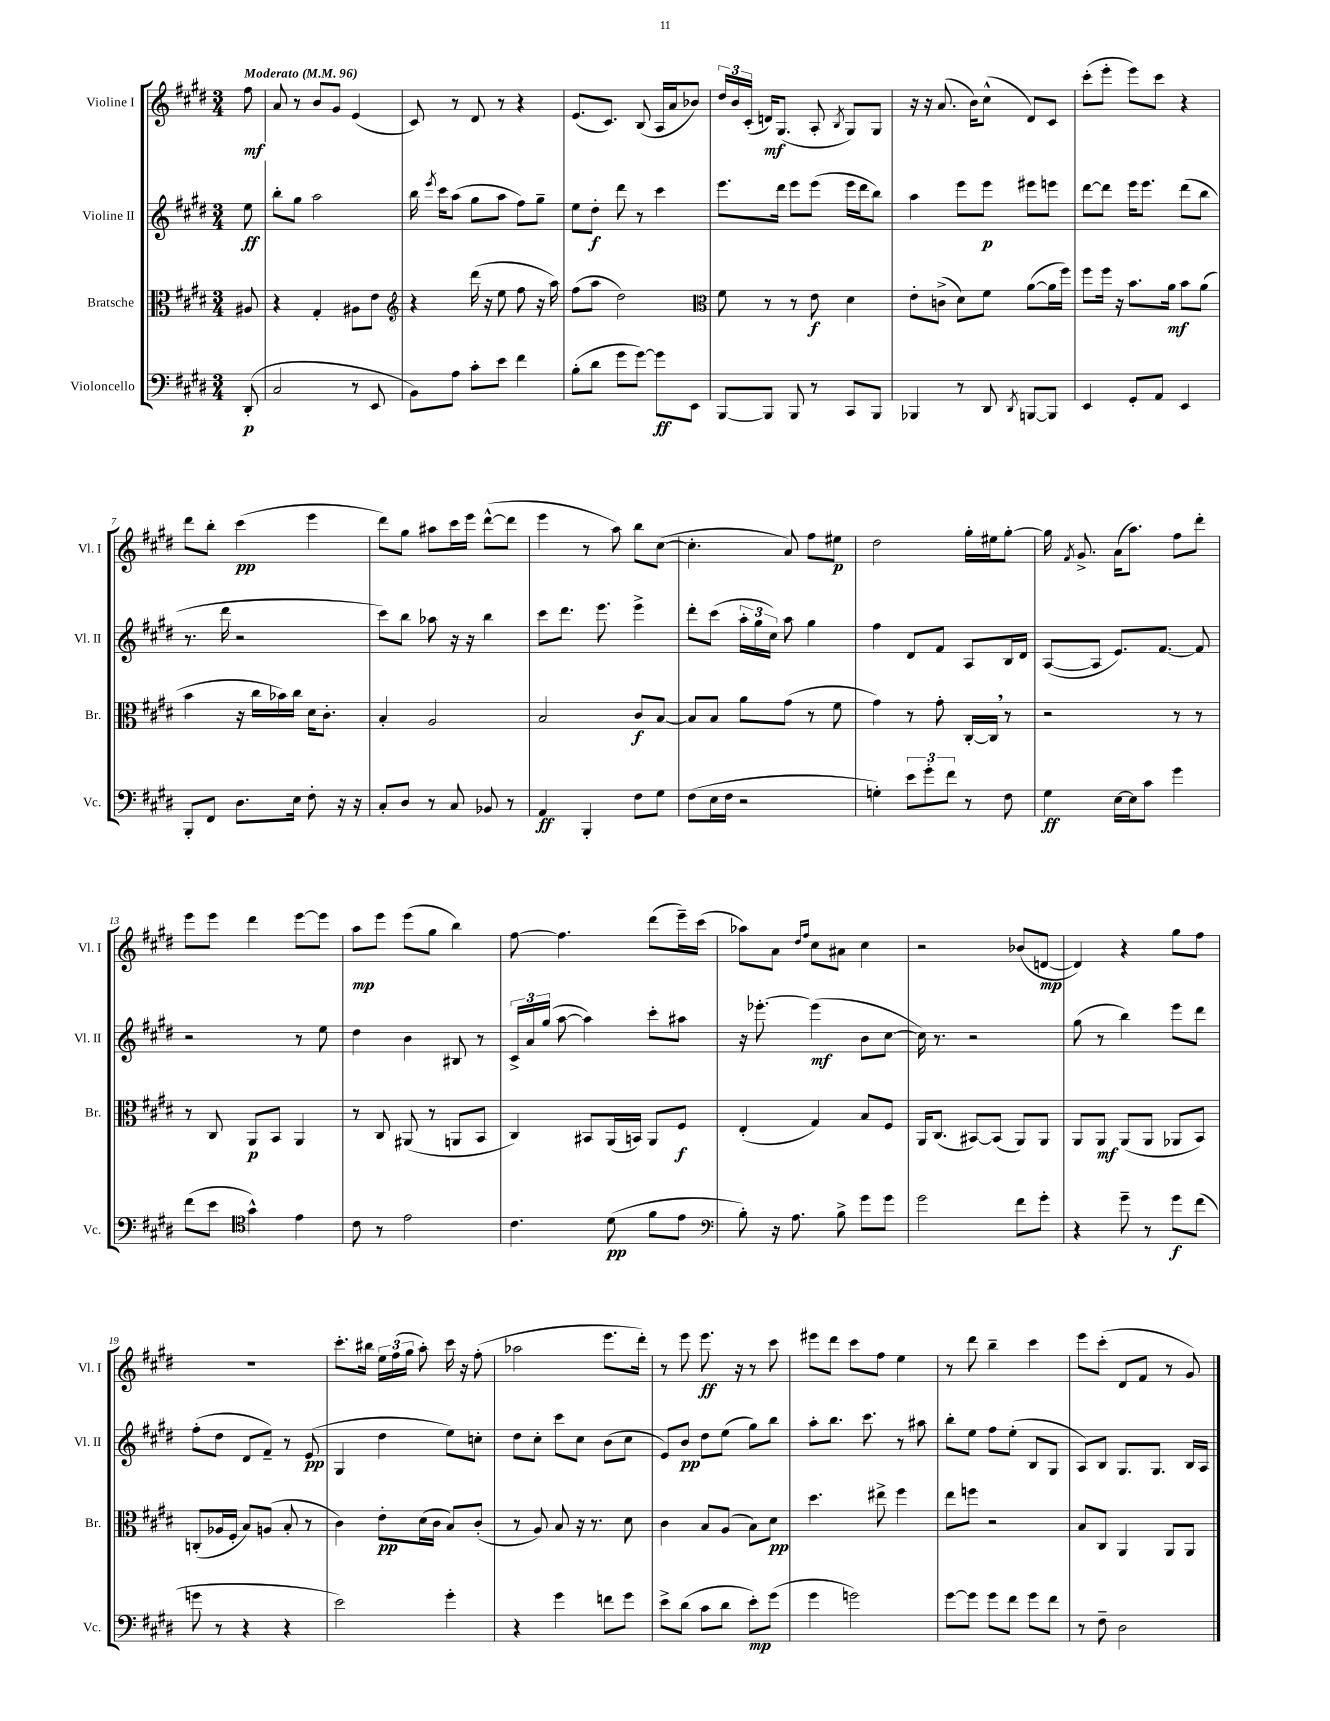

**kern	**dynam	**kern	**dynam	**kern	**dynam	**kern	**dynam
*part4	*part4	*part3	*part3	*part2	*part2	*part1	*part1
*staff4	*staff4	*staff3	*staff3	*staff2	*staff2	*staff1	*staff1
*I"Violoncello	*	*I"Bratsche	*	*I"Violine II	*	*I"Violine I	*
*I'Vc.	*	*I'Br.	*	*I'Vl. II	*	*I'Vl. I	*
*clefF4	*	*clefC3	*	*clefG2	*	*clefG2	*
*k[f#c#g#d#]	*	*k[f#c#g#d#]	*	*k[f#c#g#d#]	*	*k[f#c#g#d#]	*
*M3/4	*	*M3/4	*	*M3/4	*	*M3/4	*
*MM96	*	*MM96	*	*MM96	*	*MM96	*
=	=	=	=	=	=	=	=
!	!	!	!	!	!	!LO:TX:a:B:t=Moderato	!
(8DD#'/	p	8A#X/	.	8ee\	ff	8ff#\	mf
=1	=1	=1	=1	=1	=1	=1	=1
2C#/	.	4r	.	8bb'\L	.	8a/	.
.	.	.	.	8gg#\J	.	8r	.
.	.	4G#'/	.	2aa\	.	8b/L	.
.	.	.	.	.	.	8g#/J	.
8r	.	8A#X\L	.	.	.	(4e/	.
8EE/	.	8e\J	.	.	.	.	.
=2	=2	=2	=2	=2	=2	=2	=2
*	*	*clefG2	*	*	*	*	*
8BB\L)	.	4r	.	16bb\	.	8c#/)	.
.	.	.	.	8qeee/	.	.	.
.	.	.	.	16ccc#\KL	.	.	.
8A\J	.	.	.	(8aa\J	.	8r	.
8c#'\L	.	(16ddd#\	.	8gg#\L	.	8d#/	.
.	.	16r	.	.	.	.	.
8e\J	.	8ee\	.	8aa\J	.	8r	.
4f#\	.	8ff#\	.	8ff#\L)	.	4r	.
.	.	16r	.	8gg#~\J	.	.	.
.	.	16aa\)	.	.	.	.	.
=3	=3	=3	=3	=3	=3	=3	=3
(8B'\L	.	(8ff#\L	.	8ee\L	.	(8.e/L	.
8d#\J	.	8aa\J	.	8dd#'\J	f	.	.
.	.	.	.	.	.	8.c#/J)	.
8g#\L	.	2dd#\)	.	8ddd#\	.	.	.
[8g#\J)	.	.	.	8r	.	(8B/	.
8g#\L]	ff	.	.	4ccc#\	.	16A/LL	.
.	.	.	.	.	.	16a/J	.
8EE\J	.	.	.	.	.	8b-X/J)	.
=4	=4	=4	=4	=4	=4	=4	=4
*	*	*clefC3	*	*	*	*	*
[8BBB/L	.	8f#\	.	8.eee\L	.	24dd#/LL	.
.	.	.	.	.	.	24b/	.
.	.	.	.	.	.	(24c#'/JJ	.
8BBB/J]	.	8r	.	.	.	16dn/KL)	mf
.	.	.	.	16ddd#\Jk	.	(8.G#/J	.
8BBB/	.	8r	.	8eee\L	.	.	.
8r	.	8e\	f	(8eee\J	.	8A'/	.
.	.	.	.	.	.	8qB/	.
8CC#/L	.	4d#\	.	16eee\LL	.	8G#/L)	.
.	.	.	.	16ddd#\J	.	.	.
8BBB/J	.	.	.	8bb\J)	.	8G#/J	.
=5	=5	=5	=5	=5	=5	=5	=5
4BBB-X/	.	8e'\L	.	4aa\	.	16r	.
.	.	.	.	.	.	16r	.
.	.	(8cn^\J	.	.	.	(8.a/	.
8r	.	8d#\L)	.	8eee\L	.	.	.
.	.	.	.	.	.	16b\KL)	.
8DD#/	.	8f#\J	.	8eee\J	p	(8cc#^^\J	.
8qDD#/	.	.	.	.	.	.	.
[8BBBn/L	.	([8a\L	.	8eee#X\L	.	8d#/L)	.
8BBB/J]	.	16a\L]	.	8eeen\J	.	8c#/J	.
.	.	16ff#\JJ)	.	.	.	.	.
=6	=6	=6	=6	=6	=6	=6	=6
4EE/	.	8ff#\L	.	[8ddd#\L	.	(8ccc#'\L	.
.	.	16ff#\Jk	.	8ddd#\J]	.	8eee'\J	.
.	.	16r	.	.	.	.	.
8GG#'/L	.	8.b\L	.	16eee\KL	.	8eee\L)	.
.	.	.	.	8.eee\J	.	.	.
8AA/J	.	.	.	.	.	8ccc#\J	.
.	.	16a\Jk	mf	.	.	.	.
4EE/	.	8b\L	.	(8ddd#\L	.	4r	.
.	.	(8a\J	.	8bb\J	.	.	.
!!LO:LB:g=z
=7	=7	=7	=7	=7	=7	=7	=7
8BBB'/L	.	4b\	.	8.r	.	8ddd#\L	.
8FF#/J	.	.	.	.	.	8bb'\J	.
.	.	.	.	16ddd#\	.	.	.
8.D#\L	.	16r	.	2r	.	(4ccc#\	pp
.	.	16cc#\LL	.	.	.	.	.
.	.	16b-X\)	.	.	.	.	.
16E\Jk	.	16cc#\JJ	.	.	.	.	.
8F#'\	.	16d#\KL	.	.	.	4eee\	.
.	.	8.c#'\J	.	.	.	.	.
16r	.	.	.	.	.	.	.
16r	.	.	.	.	.	.	.
=8	=8	=8	=8	=8	=8	=8	=8
8C#'/L	.	4B'/	.	8ccc#\L)	.	8ddd#\L)	.
8D#/J	.	.	.	8bb\J	.	8gg#\J	.
8r	.	2A/	.	8aa-X\	.	8aa#X\L	.
8C#/	.	.	.	16r	.	16ccc#\L	.
.	.	.	.	16r	.	16eee\JJ	.
8BB-X/	.	.	.	4bb\	.	([8ddd#^^\L	.
8r	.	.	.	.	.	8ddd#\J]	.
=9	=9	=9	=9	=9	=9	=9	=9
4AA/	ff	2B/	.	8ccc#\L	.	4eee\	.
.	.	.	.	8.ddd#\J	.	.	.
4BBB'/	.	.	.	.	.	8r	.
.	.	.	.	8.eee\	.	.	.
.	.	.	.	.	.	8aa\)	.
8F#\L	.	8c#/L	f	4eee^\	.	8bb\L	.
8G#\J	.	[8B/J	.	.	.	([8cc#\J	.
=10	=10	=10	=10	=10	=10	=10	=10
(8F#\L	.	8B/L]	.	8ddd#'\L	.	4.cc#'\]	.
16E\L	.	8B/J	.	(8ccc#\J	.	.	.
16F#\JJ	.	.	.	.	.	.	.
2r	.	8a\L	.	24aa'\LL	.	.	.
.	.	.	.	24gg#\	.	.	.
.	.	.	.	24cc#\JJ)	.	.	.
.	.	(8g#\J	.	8aa\	.	8a/)	.
.	.	8r	.	4gg#\	.	8ff#\L	.
.	.	8f#\	.	.	.	8ee#X\J	p
=11	=11	=11	=11	=11	=11	=11	=11
4Gn'\)	.	4g#\)	.	4ff#\	.	2dd#\	.
12e\L	.	8r	.	8d#/L	.	.	.
12g#'\	.	.	.	.	.	.	.
.	.	8g#'\	.	8f#/J	.	.	.
12f#\J	.	.	.	.	.	.	.
8r	.	[16C#'/LL	.	8A/L	.	16gg#'\LL	.
.	.	16C#,/JJ]	.	.	.	16ee#X\J	.
8F#\	.	8r	.	16B/L	.	[8gg#'\J	.
.	.	.	.	16d#/JJ	.	.	.
=12	=12	=12	=12	=12	=12	=12	=12
4G#\	ff	2r	.	([8A/L	.	16gg#\]	.
.	.	.	.	.	.	8qf#/	.
.	.	.	.	.	.	8.g#^/	.
.	.	.	.	8A/J]	.	.	.
[16E\LL	.	.	.	8.e/L)	.	(16a\KL	.
16E\J]	.	.	.	.	.	8.aa\J)	.
8c#\J	.	.	.	.	.	.	.
.	.	.	.	[8.f#/J	.	.	.
4g#\	.	8r	.	.	.	8ff#\L	.
.	.	8r	.	8f#/]	.	8ddd#'\J	.
!!LO:LB:g=z
=13	=13	=13	=13	=13	=13	=13	=13
(8f#\L	.	8r	.	2r	.	8eee\L	.
8e\J	.	8C#/	.	.	.	8eee\J	.
*clefC4	*	*	*	*	*	*	*
4g#^^\)	.	8AA/L	p	.	.	4ddd#\	.
.	.	8BB/J	.	.	.	.	.
4e\	.	4AA/	.	8r	.	[8eee\L	.
.	.	.	.	8ee\	.	8eee\J]	.
=14	=14	=14	=14	=14	=14	=14	=14
8c#\	.	8r	.	4dd#\	.	8aa\L	mp
8r	.	8C#/	.	.	.	8eee\J	.
2e\	.	(8AA#X/	.	4b\	.	(8eee\L	.
.	.	8r	.	.	.	8gg#\J	.
.	.	8AAn/L	.	8B#X/	.	4bb\)	.
.	.	8BB/J	.	8r	.	.	.
=15	=15	=15	=15	=15	=15	=15	=15
4.c#\	.	4C#/)	.	24c#^/LL	.	[8ff#\	.
.	.	.	.	24a/	.	.	.
.	.	.	.	(24gg#/JJ	.	.	.
.	.	.	.	[8aa\	.	4.ff#\]	.
.	.	8BB#X/L	.	4aa\])	.	.	.
(8d#\	pp	(16AA/L	.	.	.	.	.
.	.	16BBn/JJ)	.	.	.	.	.
8f#\L	.	8AA/L	.	8ccc#'\L	.	(8ddd#\L	.
8e\J	.	8F#/J	f	8aa#X\J	.	16eee~\L)	.
.	.	.	.	.	.	(16ccc#\JJ	.
=16	=16	=16	=16	=16	=16	=16	=16
*clefF4	*	*	*	*	*	*	*
8B'\)	.	(4E'/	.	16r	.	8aa-X\L)	.
.	.	.	.	[8.eee-X'\	.	.	.
16r	.	.	.	.	.	8a\J	.
8.A\	.	.	.	.	.	.	.
.	.	.	.	.	.	16qqdd#/LL	.
.	.	.	.	.	.	16qqff#/JJ	.
.	.	4G#/)	.	(4eee-\]	mf	8cc#\L	.
8B^\	.	.	.	.	.	8a#X\J	.
8g#\L	.	8B/L	.	8b\L	.	4cc#\	.
8g#\J	.	8F#/J	.	[8cc#\J	.	.	.
=17	=17	=17	=17	=17	=17	=17	=17
2g#\	.	16AA/KL	.	16cc#\])	.	2r	.
.	.	(8.C#/J	.	8.r	.	.	.
.	.	[8BB#X/L)	.	2r	.	.	.
.	.	(8BB#/J]	.	.	.	.	.
8f#\L	.	8AA/L)	.	.	.	(8b-X/L	.
8g#'\J	.	8AA/J	.	.	.	[8dn/J	mp
=18	=18	=18	=18	=18	=18	=18	=18
4r	.	8AA/L	.	(8gg#\	.	4d/])	.
.	.	8AA/J	mf	8r	.	.	.
8g#~\	.	(8AA/L	.	4bb\)	.	4r	.
8r	.	8AA/J	.	.	.	.	.
8g#\L	f	8AA-X/L	.	8eee\L	.	8gg#\L	.
(8f#\J	.	8BB/J)	.	8ddd#\J	.	8ff#\J	.
!!LO:LB:g=z
=19	=19	=19	=19	=19	=19	=19	=19
8gn\	.	(8Cn'/L	.	(8ff#'\L	.	2.r	.
8r	.	16A-X/L	.	8dd#\J	.	.	.
.	.	16F#'/JJ	.	.	.	.	.
4r	.	8B/L)	.	8d#/L	.	.	.
.	.	(8An/J	.	8f#~/J)	.	.	.
4r	.	8B'/	.	8r	.	.	.
.	.	8r	.	(8e/	pp	.	.
=20	=20	=20	=20	=20	=20	=20	=20
2e\)	.	4c#\)	.	4G#/	.	8.ccc#'\L	.
.	.	.	.	.	.	16bb#X\Jk	.
.	.	8e'\L	pp	4dd#\	.	24ee\LL	.
.	.	.	.	.	.	(24ff#\	.
.	.	.	.	.	.	24gg#\JJ	.
.	.	(16d#\L	.	.	.	8aa'\)	.
.	.	16c#\JJ	.	.	.	.	.
4g#'\	.	8B/L)	.	8ee\L)	.	16ccc#\	.
.	.	.	.	.	.	16r	.
.	.	(8c#'/J	.	8ccn'\J	.	(8ff#'\	.
=21	=21	=21	=21	=21	=21	=21	=21
4r	.	8r	.	8dd#\L	.	2aa-X\	.
.	.	8A/)	.	8cc#'\J	.	.	.
4g#\	.	8B/	.	8ccc#\L	.	.	.
.	.	16r	.	8cc#\J	.	.	.
.	.	8.r	.	.	.	.	.
8fn\L	.	.	.	(8b\L	.	8.eee\L	.
8g#\J	.	8d#\	.	8cc#\J	.	.	.
.	.	.	.	.	.	16ddd#'\Jk)	.
=22	=22	=22	=22	=22	=22	=22	=22
8e^\L	.	4c#\	.	8e/L)	.	8r	.
(8d#\J	.	.	.	8b/J	pp	8eee\	.
8c#\L	.	8B/L	.	8dd#\L	.	8.eee\	ff
8d#\J	.	(8A/J	.	(8ee\J	.	.	.
.	.	.	.	.	.	16r	.
8e'\L)	mp	8B\L)	.	8gg#\L)	.	8r	.
(8g#\J	.	8d#\J	pp	8bb\J	.	8ccc#\	.
=23	=23	=23	=23	=23	=23	=23	=23
4g#\	.	4.dd#\	.	8aa'\L	.	8eee#X\L	.
.	.	.	.	8.bb\J	.	8ddd#\J	.
2gn\)	.	.	.	.	.	8ccc#\L	.
.	.	.	.	8.ccc#\	.	.	.
.	.	8ee#X^\	.	.	.	8ff#\J	.
.	.	4ff#\	.	8r	.	4ee\	.
.	.	.	.	8aa#X\	.	.	.
=24	=24	=24	=24	=24	=24	=24	=24
[8g#\L	.	8ee\L	.	8bb'\L	.	8r	.
8g#\J]	.	8ffn\J	.	8ee\J	.	8ddd#\	.
8g#\L	.	2r	.	8ff#\L	.	4bb~\	.
8f#\J	.	.	.	(8ee'\J	.	.	.
8g#\L	.	.	.	8B/L	.	4ccc#\	.
8f#\J	.	.	.	8G#/J	.	.	.
=25	=25	=25	=25	=25	=25	=25	=25
8r	.	8B/L	.	8A/L)	.	8eee\L	.
8F#~\	.	8C#/J	.	8B/J	.	(8ccc#'\J	.
2D#\	.	4AA/	.	8.G#/L	.	8d#/L	.
.	.	.	.	.	.	8f#/J	.
.	.	.	.	8.G#/J	.	.	.
.	.	8AA/L	.	.	.	8r	.
.	.	8AA/J	.	16B/LL	.	8g#/)	.
.	.	.	.	16A/JJ	.	.	.
==	==	==	==	==	==	==	==
*-	*-	*-	*-	*-	*-	*-	*-
